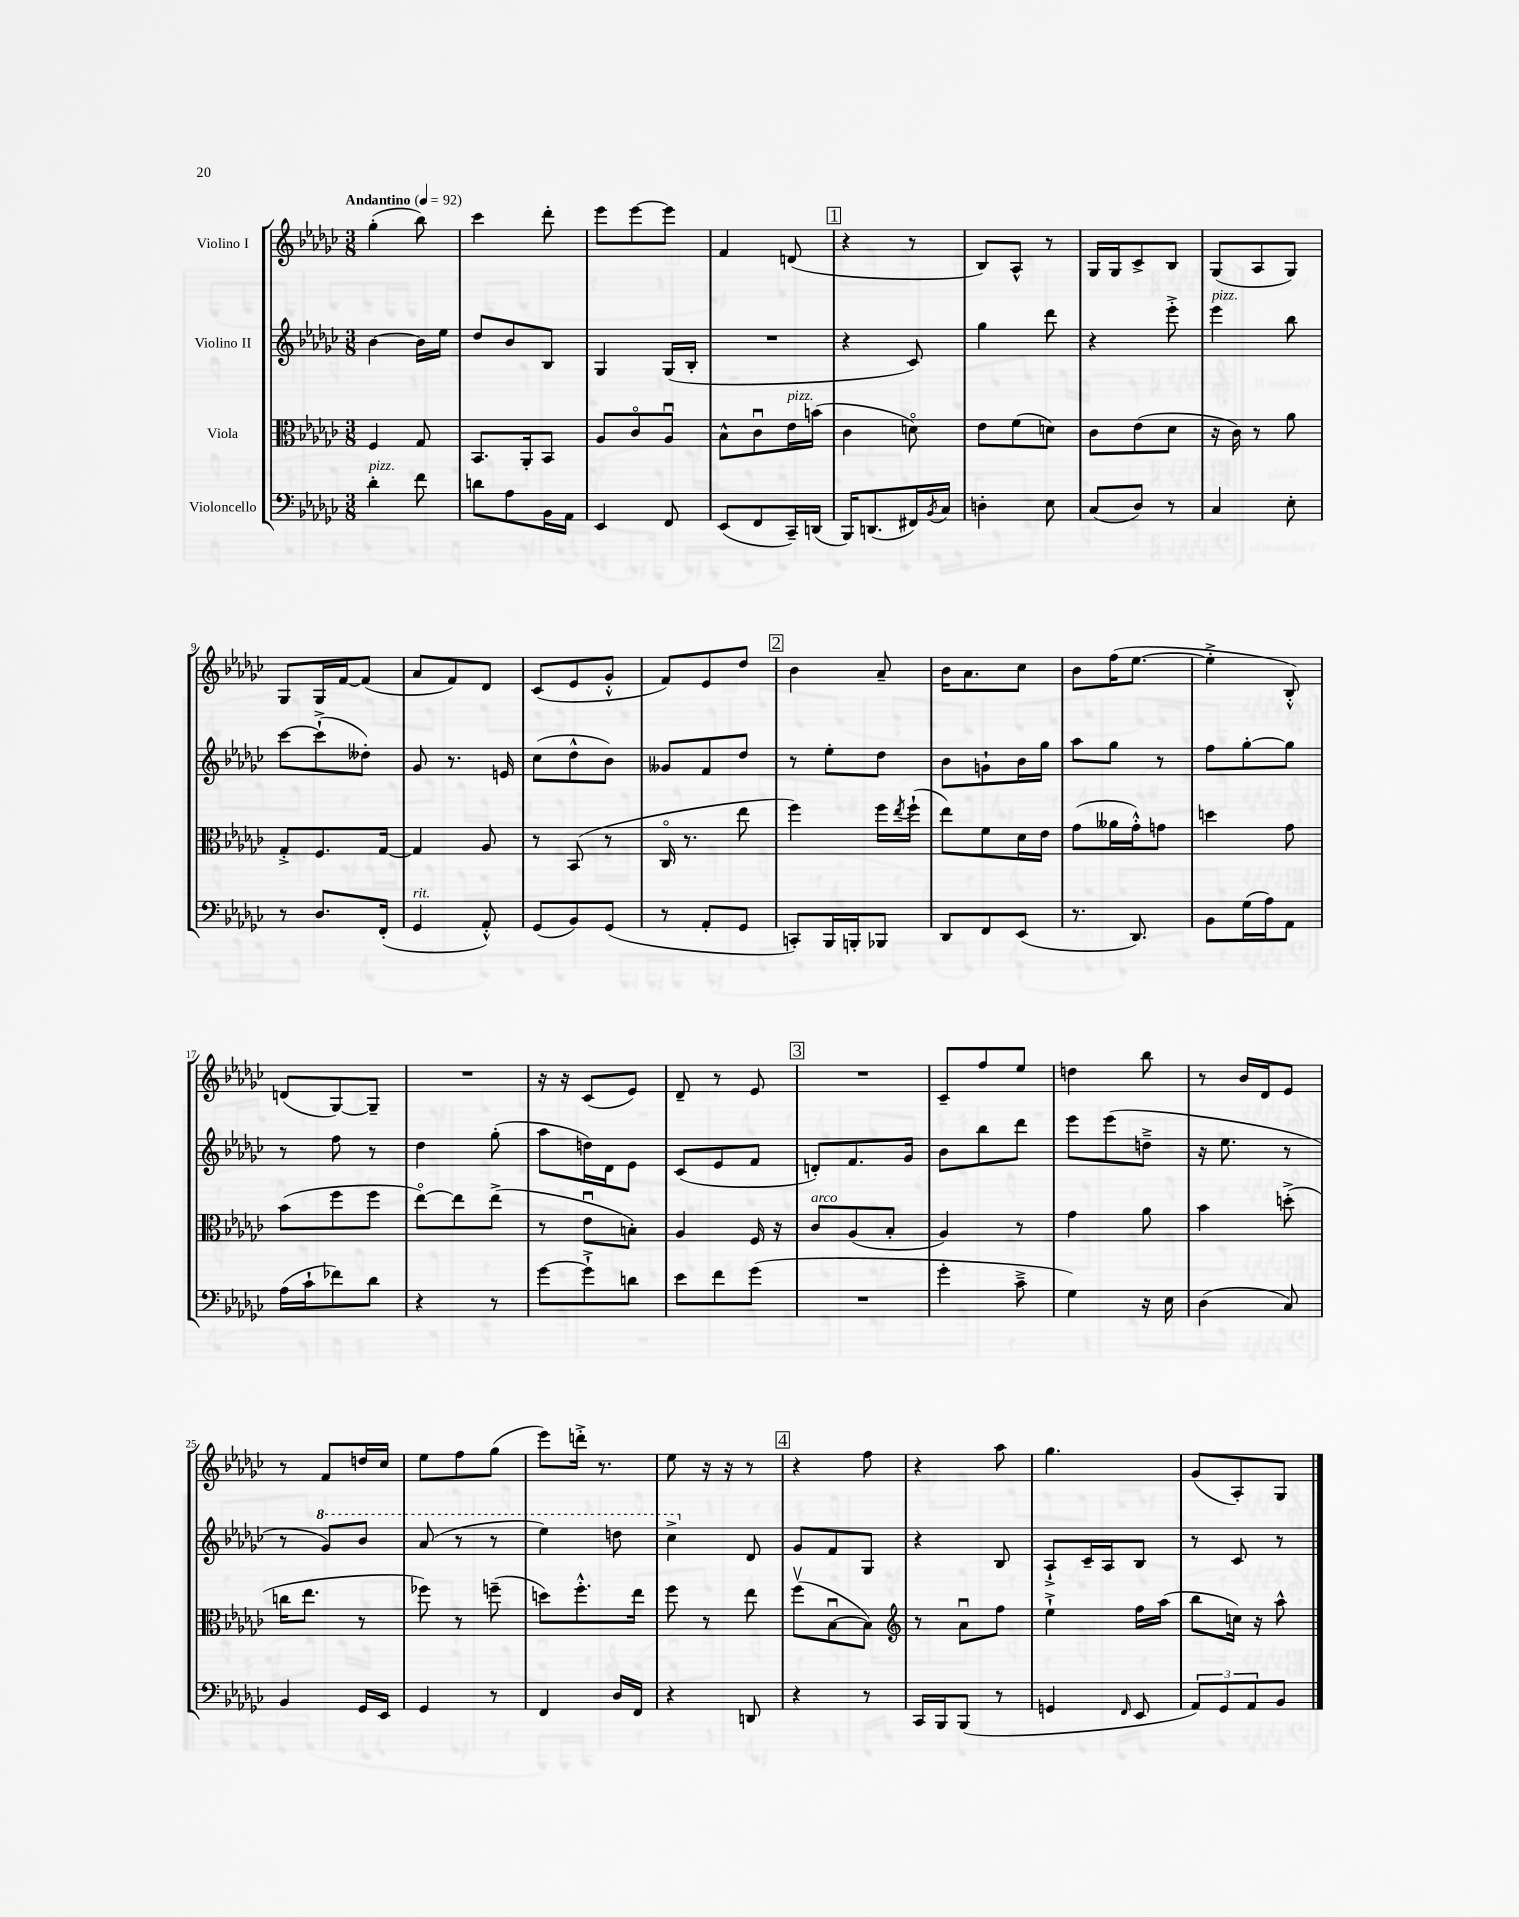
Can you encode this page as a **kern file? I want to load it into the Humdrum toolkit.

**kern	**kern	**kern	**kern
*staff4	*staff3	*staff2	*staff1
*clefF4	*clefC3	*clefG2	*clefG2
*k[b-e-a-d-g-c-]	*k[b-e-a-d-g-c-]	*k[b-e-a-d-g-c-]	*k[b-e-a-d-g-c-]
*M3/8	*M3/8	*M3/8	*M3/8
*MM92	*MM92	*MM92	*MM92
4d-'\	4F/	[4b-\	(4gg-'\
8f\	8G-/	16b-\]LL	8bb-\)
.	.	16ee-\JJ	.
=	=	=	=
8d\L	8.BB-/L	8dd-/L	4ccc-\
8A-\	.	8b-/	.
.	16AA-'/k	.	.
16BB-\L	8BB-/J	8B-/J	8ddd-'\
16AA-\JJ	.	.	.
=	=	=	=
4EE-/	8A-/L	4G-/	8eee-\L
.	8c-o/	.	[8eee-\
8FF/	8A-u/J	(16G-/LL	8eee-\]J
.	.	16B-'/JJ	.
=	=	=	=
(8EE-/L	8B-^^\L	4.r	4f/
8FF/	8c-u\	.	.
16CC-~/L)	16e-\L	.	(8d/
(16DD/JJ	(16b\JJ	.	.
=	=	=	=
16BBB-/LK)	4c-\	4r	4r
(8.DD/	.	.	.
16FF#/L)	8do\)	8c-/)	8r
8qBB-/	.	.	.
16C-/JJ	.	.	.
=	=	=	=
4D'\	8e-\L	4gg-\	8B-/L)
.	(8f\	.	8A-^^/J
8E-\	8d\J)	8ddd-\	8r
=	=	=	=
(8C-/L	8c-\L	4r	16G-/LL
.	.	.	16G-/J
8D-/J)	(8e-\	.	8c-^/
8r	8d-\J	8eee-'^\	8B-/J
=	=	=	=
4C-/	16r	4eee-\	(8G-/L
.	16c-\)	.	.
.	8r	.	8A-/
8E-'\	8a-\	8bb-\	8G-/J)
=	=	=	=
8r	8G-'^/L	[8ccc-\L	8G-/L
8.D-/L	8.F/	(8ccc-`^\]	16G-/L
.	.	.	[16f/J
.	.	8dd--'\J)	(8f/]J
(16FF'/Jk	[16G-/Jk	.	.
=	=	=	=
4GG-/	4G-/]	8g-/	8a-/L
.	.	8.r	8f/)
8AA-'^^/)	8A-/	.	8d-/J
.	.	16e/	.
=	=	=	=
(8GG-/L	8r	(8cc-\L	(8c-/L
8BB-/)	(8BB-/	8dd-^^\	8e-/
(8GG-/J	8r	8b-\J)	8g-'^^/J
=	=	=	=
8r	16C-o/	8g--/L	8f/L)
.	8.r	.	.
8AA-'/L	.	8f/	8e-/
8GG-/J	8ee-\	8dd-/J	8dd-/J
=	=	=	=
8CC'/L)	4ff\)	8r	4b-\
16BBB-/L	.	8ee-'\L	.
16BBB'/J	.	.	.
8BBB-/J	16ff\LL	8dd-\J	8a-~/
.	8qee-/	.	.
.	(16ff`\JJ	.	.
=	=	=	=
8DD-/L	8ee-\L)	8b-\L	16b-\LK
.	.	.	8.a-\
8FF/	8f\	8g`\	.
(8EE-/J	16d-\L	16b-\L	8cc-\J
.	16e-\JJ	16gg-\JJ	.
=	=	=	=
8.r	(8g-\L	8aa-\L	8b-\L
.	16a--\L	8gg-\J	(16ff\K
8.DD-/)	16g-'^^\J)	.	[8.ee-\J
.	8g\J	8r	.
=	=	=	=
8BB-\L	4dd\	8ff\L	4ee-'^\]
(16G-\L	.	[8gg-'\	.
16A-\J)	.	.	.
8AA-\J	8g-\	8gg-\]J	8B-'^^/)
=	=	=	=
(16A-\LL	(8b-\L	8r	(8d/L
16c-`\J	.	.	.
8f-\)	8ff\	8ff\	[8G-/)
8d-\J	8ff\J	8r	8G-~/]J
=	=	=	=
4r	[8ee-o\L)	4dd-\	4.r
.	8ee-\]	.	.
8r	(8ee-^\J	(8gg-'\	.
=	=	=	=
[8g-\L	8r	8aa-\L	16r
.	.	.	16r
8g-`^\]	8e-u\L	16dd\L)	(8c-/L
.	.	16d-\J	.
8d\J	8B'\J)	8e-\J	8e-/J)
=	=	=	=
8e-\L	4A-/	(8c-/L	8d-~/
8f\	.	8e-/	8r
(8g-\J	16F/	8f/J	8e-/
.	16r	.	.
=	=	=	=
4.r	8c-/L	8d'/L)	4.r
.	(8A-/	8.f/	.
.	8B-'/J	.	.
.	.	16g-/Jk	.
=	=	=	=
4g-'\	4A-/)	8b-\L	8c-~/L
.	.	8bb-\	8ff/
8c-~^\	8r	8ddd-\J	8ee-/J
=	=	=	=
4G-\)	4g-\	8eee-\L	4dd\
.	.	(8eee-\	.
16r	8a-\	8dd~^\J	8bb-\
16E-\	.	.	.
=	=	=	=
(4D-\	4b-\	16r	8r
.	.	8.ee-\	.
.	.	.	16b-/LL
.	.	.	16d-/J
8C-/)	(8dd'^\	8r	8e-/J
=	=	=	=
4BB-/	16cc\LK	8r	8r
.	8.ee-\J	.	.
.	.	8gg-/L)	8f/L
16GG-/LL	8r	8bb-/J	16dd/L
16EE-/JJ	.	.	16cc-/JJ
=	=	=	=
4GG-/	8ff-\)	(8aa-/	8ee-\L
.	8r	8r	8ff\
8r	(8ff~\	8r	(8gg-\J
=	=	=	=
4FF/	8dd\L)	4eee-\)	8eee-\L)
.	8.ff'^^\	.	16ddd'^\Jk
.	.	.	8.r
16D-/LL	.	8ddd\	.
16FF/JJ	16ee-\Jk	.	.
=	=	=	=
4r	8ff\	4ccc-^\	8ee-\
.	8r	.	16r
.	.	.	16r
8DD/	8ee-\	8d-/	8r
=	=	=	=
4r	(8ffv\L	8g-/L	4r
.	[8B-u\	8f/	.
8r	8B-\]J)	8G-/J	8ff\
=	=	=	=
*	*clefG2	*	*
16CC-/LL	8r	4r	4r
16BBB-/J	.	.	.
(8BBB-/J	8a-u\L	.	.
8r	8ff\J	8B-/	8aa-\
=	=	=	=
4GG/	4ee-`^\	8A-`^/L	4.gg-\
.	.	16c-~/L	.
.	.	16A-/J	.
16qqFF/	.	.	.
8EE-/	16ff\LL	8B-/J	.
.	(16aa-\JJ	.	.
=	=	=	=
12AA-/L)	8bb-\L	8r	(8g-/L
12GG-/	.	.	.
.	16cc\Jk)	8c-/	8A-'/)
12AA-/	.	.	.
.	16r	.	.
8BB-/J	8aa-^^\	8r	8G-/J
==	==	==	==
*-	*-	*-	*-
